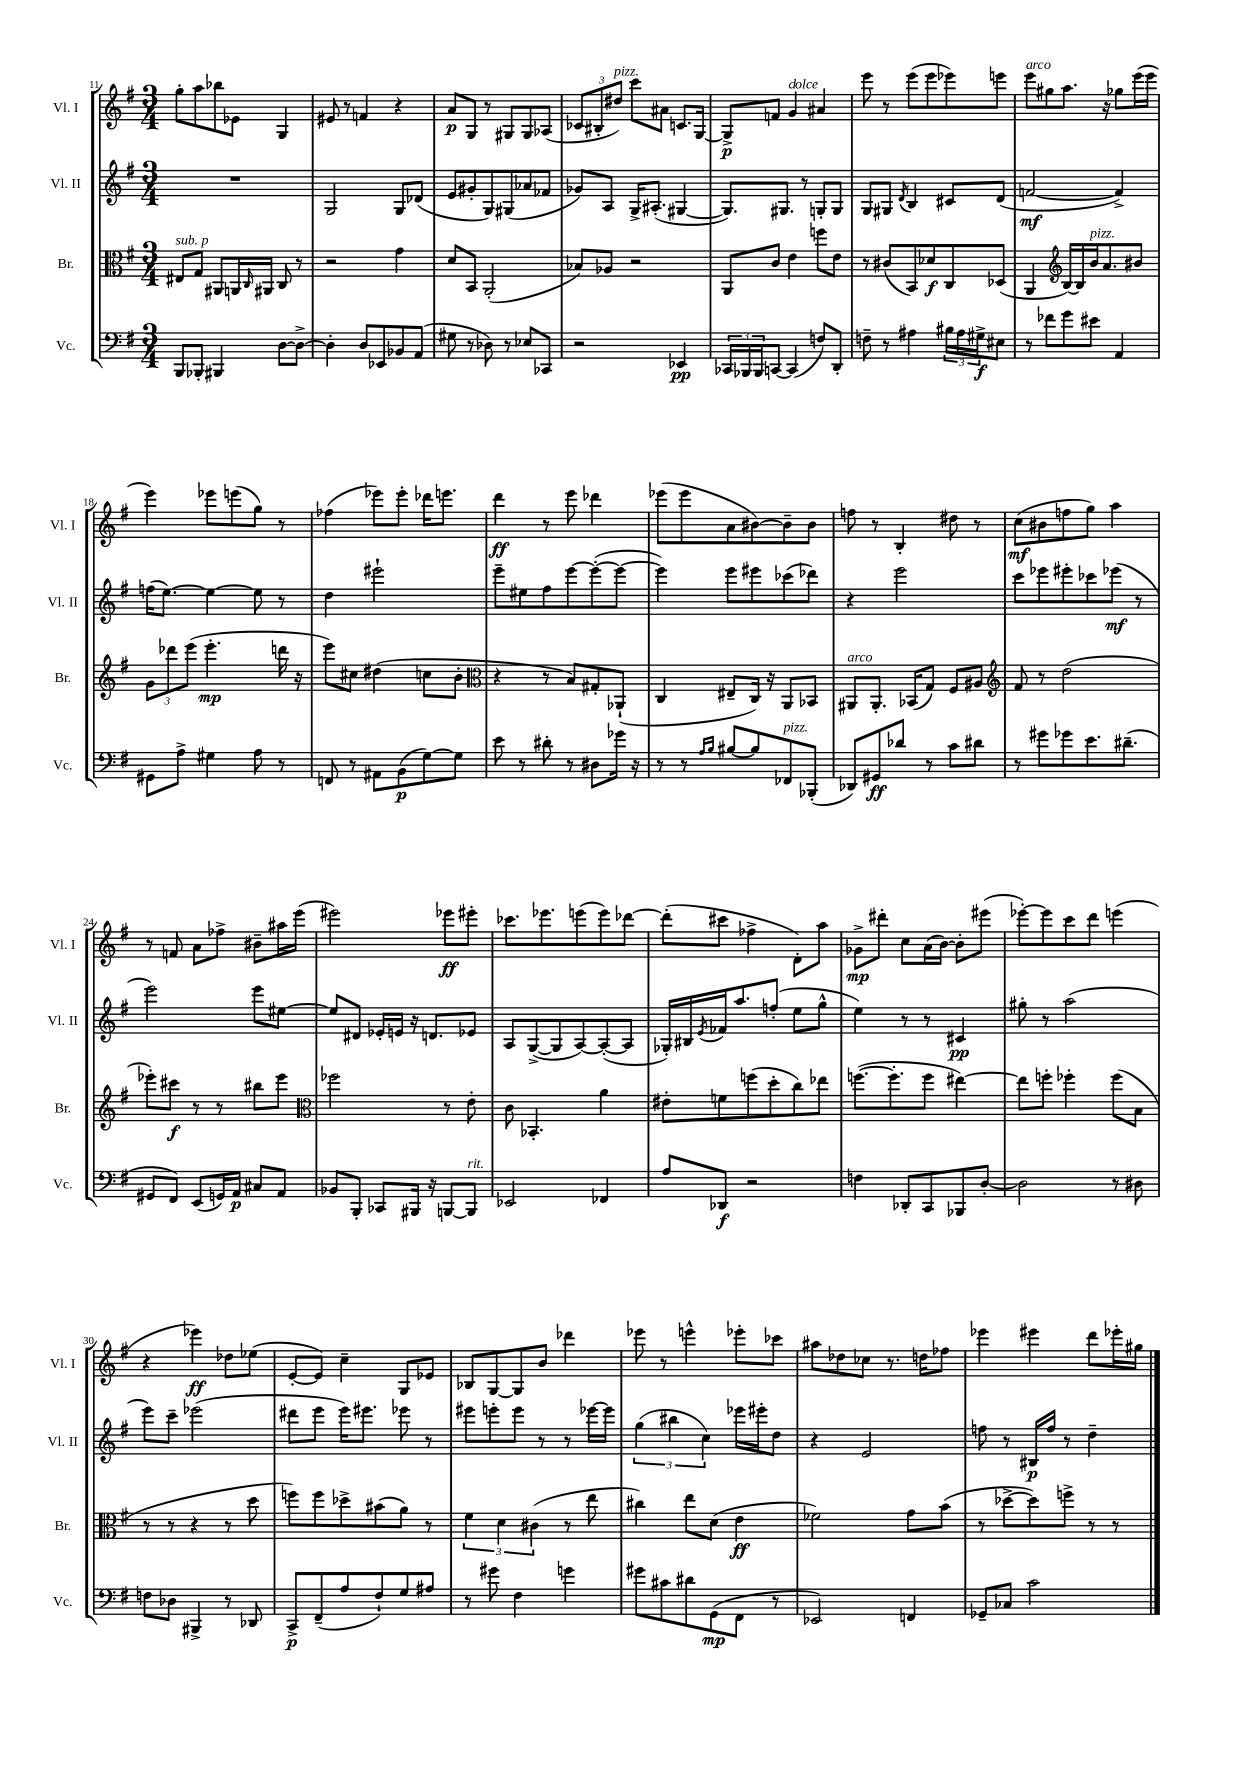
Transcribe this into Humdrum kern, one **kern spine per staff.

**kern	**kern	**kern	**kern
*staff4	*staff3	*staff2	*staff1
*clefF4	*clefC3	*clefG2	*clefG2
*k[f#]	*k[f#]	*k[f#]	*k[f#]
*M3/4	*M3/4	*M3/4	*M3/4
8BBB	8E#	2.r	8gg'
8BBB-'	8G	.	8aa
4BBB#	8AA#	.	8bb-
.	16AA	.	8e-
.	16qqC	.	.
.	16AA#	.	.
[8D	8C	.	4G
8D^_	8r	.	.
=	=	=	=
4D']	2r	2G	8e#
.	.	.	8r
8D	.	.	4f
8EE-	.	.	.
8BB-	4g	8G	4r
(8AA	.	(8d-	.
=	=	=	=
8G#	8d	8e	8a
8r	8BB	8g#'	8G
8D-)	(2AA'	8G)	8r
8r	.	(8G#	8G#
8E-	.	8a-	8G#
8CC-	.	8f-	(8A-
=	=	=	=
2r	8B-)	8g-)	12c-
.	.	.	12B#'
.	8A-	8A	.
.	.	.	12dd#)
.	2r	16G^	8ccc
.	.	(8.A#'	.
.	.	.	8a#
4EE-	.	[4G#	8.c
.	.	.	[16G
=	=	=	=
24CC-	8AA	8.G#])	8G^]
24BBB-	.	.	.
24BBB-	.	.	.
[8CC	8c	.	8f
.	.	8.G#	.
(4CC]	4e	.	4g
.	.	8r	.
8F)	8ff	8G'	4a#
8DD'	8e	8G	.
=	=	=	=
8F~	8r	8G	8eee
8r	(8c#	8G#	8r
.	.	8qd	.
4A#	8BB)	4B	(8eee
.	8d-	.	8eee
24B#	8C	8c#	8eee-)
24A#	.	.	.
24G#^	.	.	.
8E#	(8D-	(8d	8eee
=	=	=	=
8r	4AA	[2f	8eee
8f-	.	.	8gg#
*	*clefG2	*	*
8g	[16B)	.	8.aa
.	16B]	.	.
8e#	16b	.	.
.	8.a	.	16r
4AA	.	4f^])	8gg-
.	8b#	.	(16eee
.	.	.	16eee
=	=	=	=
8GG#	12g	(16ff	4eee)
.	.	[8.ee)	.
.	12ddd-	.	.
8A^	.	.	.
.	(12eee	.	.
4G#	4.eee'	4ee_	8eee-
.	.	.	(8eee
8A	.	8ee]	8gg)
8r	16ddd	8r	8r
.	16r	.	.
=	=	=	=
8FF	8eee)	4dd	(4ff-
8r	8cc#	.	.
8AA#	(4dd#	2eee#`	8eee-)
(8BB	.	.	8eee-'
[8G)	8cc	.	16ddd-
.	.	.	8.eee
8G]	8b'	.	.
=	=	=	=
*	*clefC3	*	*
8e	4r	8eee~	4ddd
8r	.	8ee#	.
8d#'	8r	8ff#	8r
8r	8B)	[8eee	8eee
8D#	8G#'	(8eee'_	4ddd-
16g-	(8AA-`	8eee_	.
16r	.	.	.
=	=	=	=
8r	4C	4eee])	(8eee-
8r	.	.	8eee-
16qqA	.	.	.
16qqB	.	.	.
[8B#	8E#~	8eee	8a
8B#]	16C)	8eee#	[8b#)
.	16r	.	.
8FF-	8AA	(8ccc-	8b#~]
(8BBB-'	8BB-	8ddd-)	8b#
=	=	=	=
8DD-)	8AA#	4r	8ff
8GG#	8.AA#'	.	8r
8d-	.	2eee	4B'
.	(16BB-	.	.
8r	8G)	.	.
8c	8F#	.	8dd#
8d#	8A#	.	8r
=	=	=	=
*	*clefG2	*	*
8r	8f#	8ccc	(8cc
8g#	8r	8eee-	8b#
8g-	(2dd	8eee#'	8ff
8.e	.	8ccc-	8gg)
.	.	(8eee-	4aa
(8.d#~	.	.	.
.	.	8r	.
=	=	=	=
8GG#	8eee-')	2eee)	8r
8FF#)	8ccc#	.	8f
(8EE	8r	.	8a
16GG)	8r	.	8ff-^
16AA	.	.	.
8C#	8bb#	8eee	8b#~
8AA	8eee-	[8ee#	16aa#
.	.	.	(16eee
=	=	=	=
*	*clefC3	*	*
8BB-	2ff-	8ee#]	2eee#)
8BBB'	.	8d#	.
8CC-	.	16e-'	.
.	.	16e	.
16BBB#	.	16r	.
16r	.	8.d	.
[8BBB	8r	.	8eee-
8BBB]	8e'	8e-	8eee#'
=	=	=	=
2EE-	8c	8A	8.ccc-
.	4.BB-'	([8G^	.
.	.	.	8.eee-
.	.	8G]	.
.	.	[8A)	(8eee
4FF-	4a	(8A'_	8eee)
.	.	8A]	[8ddd-
=	=	=	=
8A	8e#'	16G-')	(8ddd-']
.	.	16B#	.
.	.	8qe	.
8DD-	8f	16f-	8ccc#
.	.	8.aa	.
2r	(8ff	.	4ff-^
.	8dd'	(8ff'	.
.	8cc)	8ee	8d')
.	8ee-	8gg^^	8aa
=	=	=	=
4F	([8.ff	4ee)	8g-^
.	.	.	8ddd#'
.	8.ff']	.	.
8DD-'	.	8r	8cc
8CC	8ff	8r	(16a
.	.	.	[16b)
8BBB-	[4ee#)	4c#	8b']
[8D'	.	.	(8eee#
=	=	=	=
2D]	8ee#]	8gg#'	[8eee-')
.	8ff'	8r	8eee-]
.	4ff-'	(2aa	8ccc
.	.	.	8ddd
8r	(8ff-	.	(4eee
8D#	8B	.	.
=	=	=	=
8F	8r	8eee)	4r
8D-	8r	8ccc~	.
4BBB#^	4r	(2eee-	4eee-)
8r	8r	.	8dd-
8DD-	8dd	.	(8ee-
=	=	=	=
8CC^	8ff)	8ddd#	[8e'
(8FF#~	8ff	8eee	8e])
8A	8dd-^	16eee)	4cc~
.	.	8.eee#	.
8F#`)	(8b#	.	.
8G	8a)	8eee-	8G
8A#	8r	8r	8e-
=	=	=	=
8r	6f#	8eee#	8B-
8g#	.	8eee'	[8G
.	6d	.	.
4F#	.	8eee	8G]
.	(6c#	.	.
.	.	8r	8b
4g	8r	8r	4ddd-
.	8ee	[16eee-	.
.	.	16eee-]	.
=	=	=	=
8g#	4cc#)	(6gg	8eee-
8c#	.	.	8r
.	.	6bb#	.
8d#	8ee	.	4eee^^
.	.	6cc)	.
(8GG	(8d	.	.
8FF#	4e	16eee-	8eee-'
.	.	16eee#'	.
8r	.	8dd	8ccc-
=	=	=	=
2EE-)	2f-)	4r	8aa#
.	.	.	8dd-
.	.	2e	8cc-
.	.	.	8.r
4FF	8g	.	.
.	.	.	16dd
.	(8b	.	8ff-
=	=	=	=
8GG-~	8r	8ff	4eee-
8C-	[8dd-^	8r	.
2c	8dd-])	16B#	4eee#
.	.	16ff	.
.	8ff^	8r	.
.	8r	4dd~	8ddd
.	8r	.	16eee-'
.	.	.	16gg#
==	==	==	==
*-	*-	*-	*-
